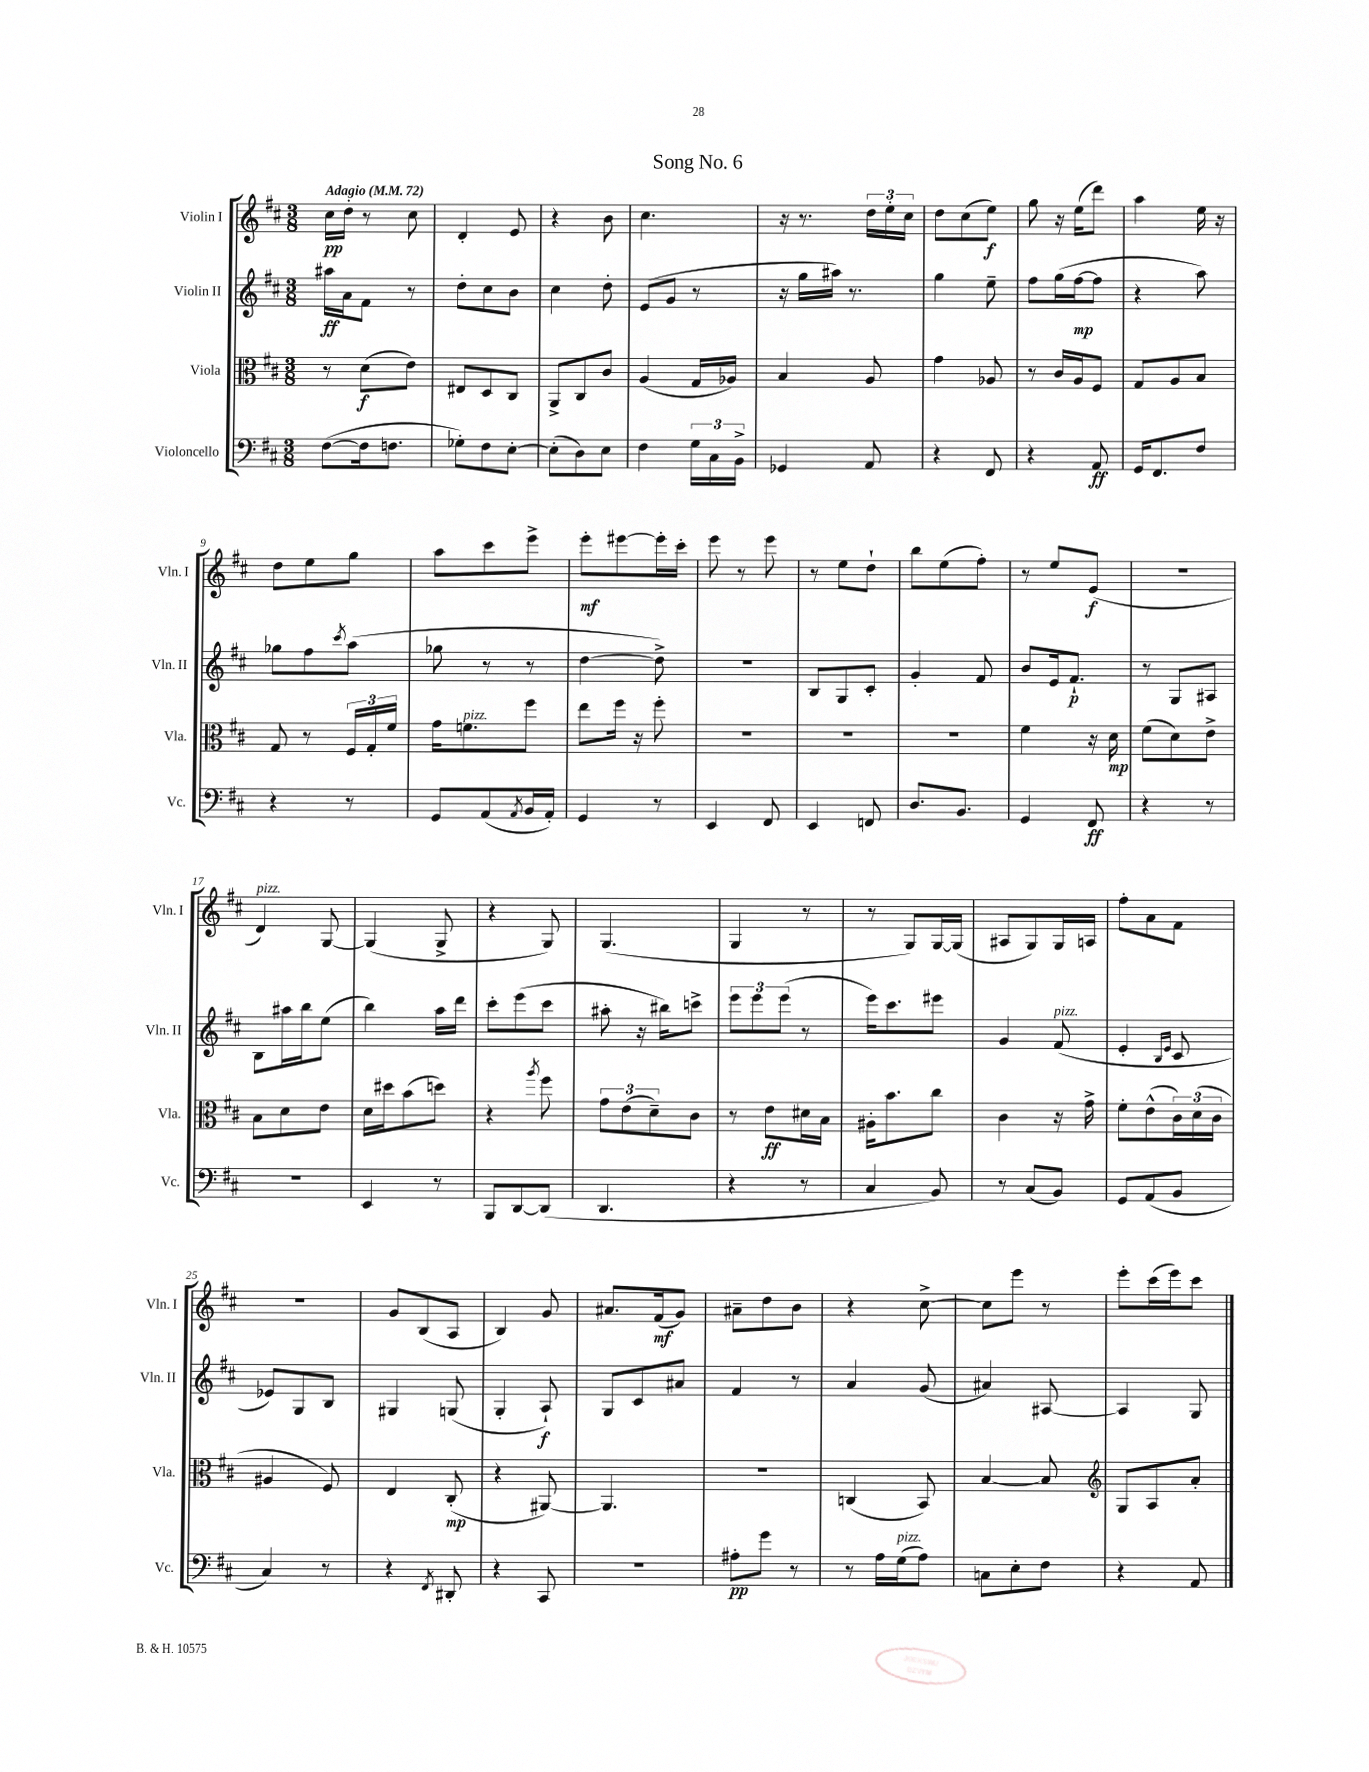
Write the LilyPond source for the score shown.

\header { title = "Song No. 6" }
<<
\new StaffGroup <<
\new Staff = "s0" \with { instrumentName = "Violin I" shortInstrumentName = "Vln. I" } {
    \clef treble \key d \major \numericTimeSignature \time 3/8 \tempo "Adagio" 4 = 72
    cis''16\pp d''16-. r8 cis''8 |
    d'4-. e'8 |
    r4 b'8 |
    cis''4. |
    r16 r8. \tuplet 3/2 { d''16 e''16-. cis''16 } |
    d''8 cis''8( e''8\f) |
    g''8 r16 e''16( d'''8) |
    a''4 e''16 r16 |
    d''8 e''8 g''8 |
    a''8 cis'''8 e'''8-> |
    e'''8-.\mf eis'''8~ eis'''16-. cis'''16-. |
    e'''8 r8 e'''8 |
    r8 e''8 d''8-! |
    b''8 e''8( fis''8-.) |
    r8 e''8 e'8\f( |
    R4. |
    d'4^\markup { \italic "pizz." }) g8~ |
    g4( g8-> |
    r4 g8) |
    g4.( |
    g4 r8 |
    r8 g8) g16~ g16( |
    ais8 g8) g16 a16 |
    fis''8-. a'8 fis'8 |
    R4. |
    g'8 b8( a8 |
    b4) g'8 |
    ais'8. fis'16\mf( g'8) |
    ais'8-- d''8 b'8 |
    r4 cis''8~-> |
    cis''8 e'''8 r8 |
    e'''8-. cis'''16( e'''16) cis'''8 \bar "|." |
}
\new Staff = "s1" \with { instrumentName = "Violin II" shortInstrumentName = "Vln. II" } {
    \clef treble \key d \major \numericTimeSignature \time 3/8
    ais''16\ff a'16 fis'8 r8 |
    d''8-. cis''8 b'8 |
    cis''4 d''8-. |
    e'8( g'8 r8 |
    r16 g''16 ais''16) r8. |
    g''4 e''8-- |
    fis''8 g''16( fis''16~\mp fis''8 |
    r4 a''8) |
    ges''8 fis''8 \acciaccatura { cis'''8 } a''8( |
    ges''8 r8 r8 |
    d''4~ d''8->) |
    R4. |
    b8 g8 cis'8-. |
    g'4-. fis'8 |
    b'8 e'16 fis'8.-!\p |
    r8 g8 ais8 |
    b8 ais''16 b''16 e''8( |
    b''4) a''16 d'''16 |
    cis'''8-. e'''8( cis'''8 |
    ais''8-. r16 bis''16) c'''8-> |
    \tuplet 3/2 { e'''8 e'''8 e'''8( } r8 |
    e'''16) cis'''8. eis'''8 |
    g'4 fis'8^\markup { \italic "pizz." }( |
    e'4-. \grace { b16 e'16 } cis'8 |
    ees'8) g8 b8 |
    gis4 g8( |
    g4-. a8-!\f) |
    g8 cis'8 ais'8 |
    fis'4 r8 |
    a'4 g'8( |
    ais'4) ais8~ |
    ais4 g8 \bar "|." |
}
\new Staff = "s2" \with { instrumentName = "Viola" shortInstrumentName = "Vla." } {
    \clef alto \key d \major \numericTimeSignature \time 3/8
    r8 d'8\f( e'8) |
    eis8 d8 cis8 |
    a,8-> cis8 cis'8 |
    a4( g16 aes16) |
    b4 a8 |
    g'4 aes8 |
    r8 cis'16 a16 fis8 |
    g8 a8 b8 |
    g8 r8 \tuplet 3/2 { fis16 g16-. fis'16 } |
    g'16 f'8.^\markup { \italic "pizz." } fis''8 |
    e''8 fis''16 r16 fis''8-. |
    R4. |
    R4. |
    R4. |
    fis'4 r16 d'16\mp |
    fis'8( d'8) e'8-> |
    b8 d'8 e'8 |
    d'16 dis''16 b'8( d''8) |
    r4 \acciaccatura { a''8 } fis''8 |
    \tuplet 3/2 { g'8 e'8( d'8--) } cis'8 |
    r8 e'8\ff dis'16 b16 |
    ais16-. b'8. cis''8 |
    cis'4 r16 g'16-> |
    fis'8-. e'8-^( \tuplet 3/2 { cis'16) d'16( cis'16 } |
    ais4 fis8) |
    e4 cis8-.\mp( |
    r4 ais,8~) |
    ais,4. |
    r4. |
    c4( b,8) |
    b4~ b8 |
    \clef treble g8 a8 a'8-. \bar "|." |
}
\new Staff = "s3" \with { instrumentName = "Violoncello" shortInstrumentName = "Vc." } {
    \clef bass \key d \major \numericTimeSignature \time 3/8
    fis8~( fis16 f8. |
    ges8-.) fis8 e8~-. |
    e8-.( d8) e8 |
    fis4 \tuplet 3/2 { g16 cis16 b,16-> } |
    ges,4 a,8 |
    r4 fis,8 |
    r4 a,8\ff |
    g,16 fis,8. fis8 |
    r4 r8 |
    g,8 a,8( \acciaccatura { a,8 } b,16 a,16-.) |
    g,4 r8 |
    e,4 fis,8 |
    e,4 f,8 |
    d8. b,8. |
    g,4 fis,8\ff |
    r4 r8 |
    R4. |
    e,4 r8 |
    b,,8 d,8~ d,8( |
    d,4. |
    r4 r8 |
    cis4 b,8) |
    r8 cis8( b,8) |
    g,8 a,8( b,8 |
    cis4) r8 |
    r4 \acciaccatura { fis,8 } dis,8-. |
    r4 cis,8 |
    R4. |
    ais8-.\pp g'8 r8 |
    r8 a16 g16^\markup { \italic "pizz." }( a8) |
    c8 e8-. fis8 |
    r4 a,8 \bar "|." |
}
>>
>>
